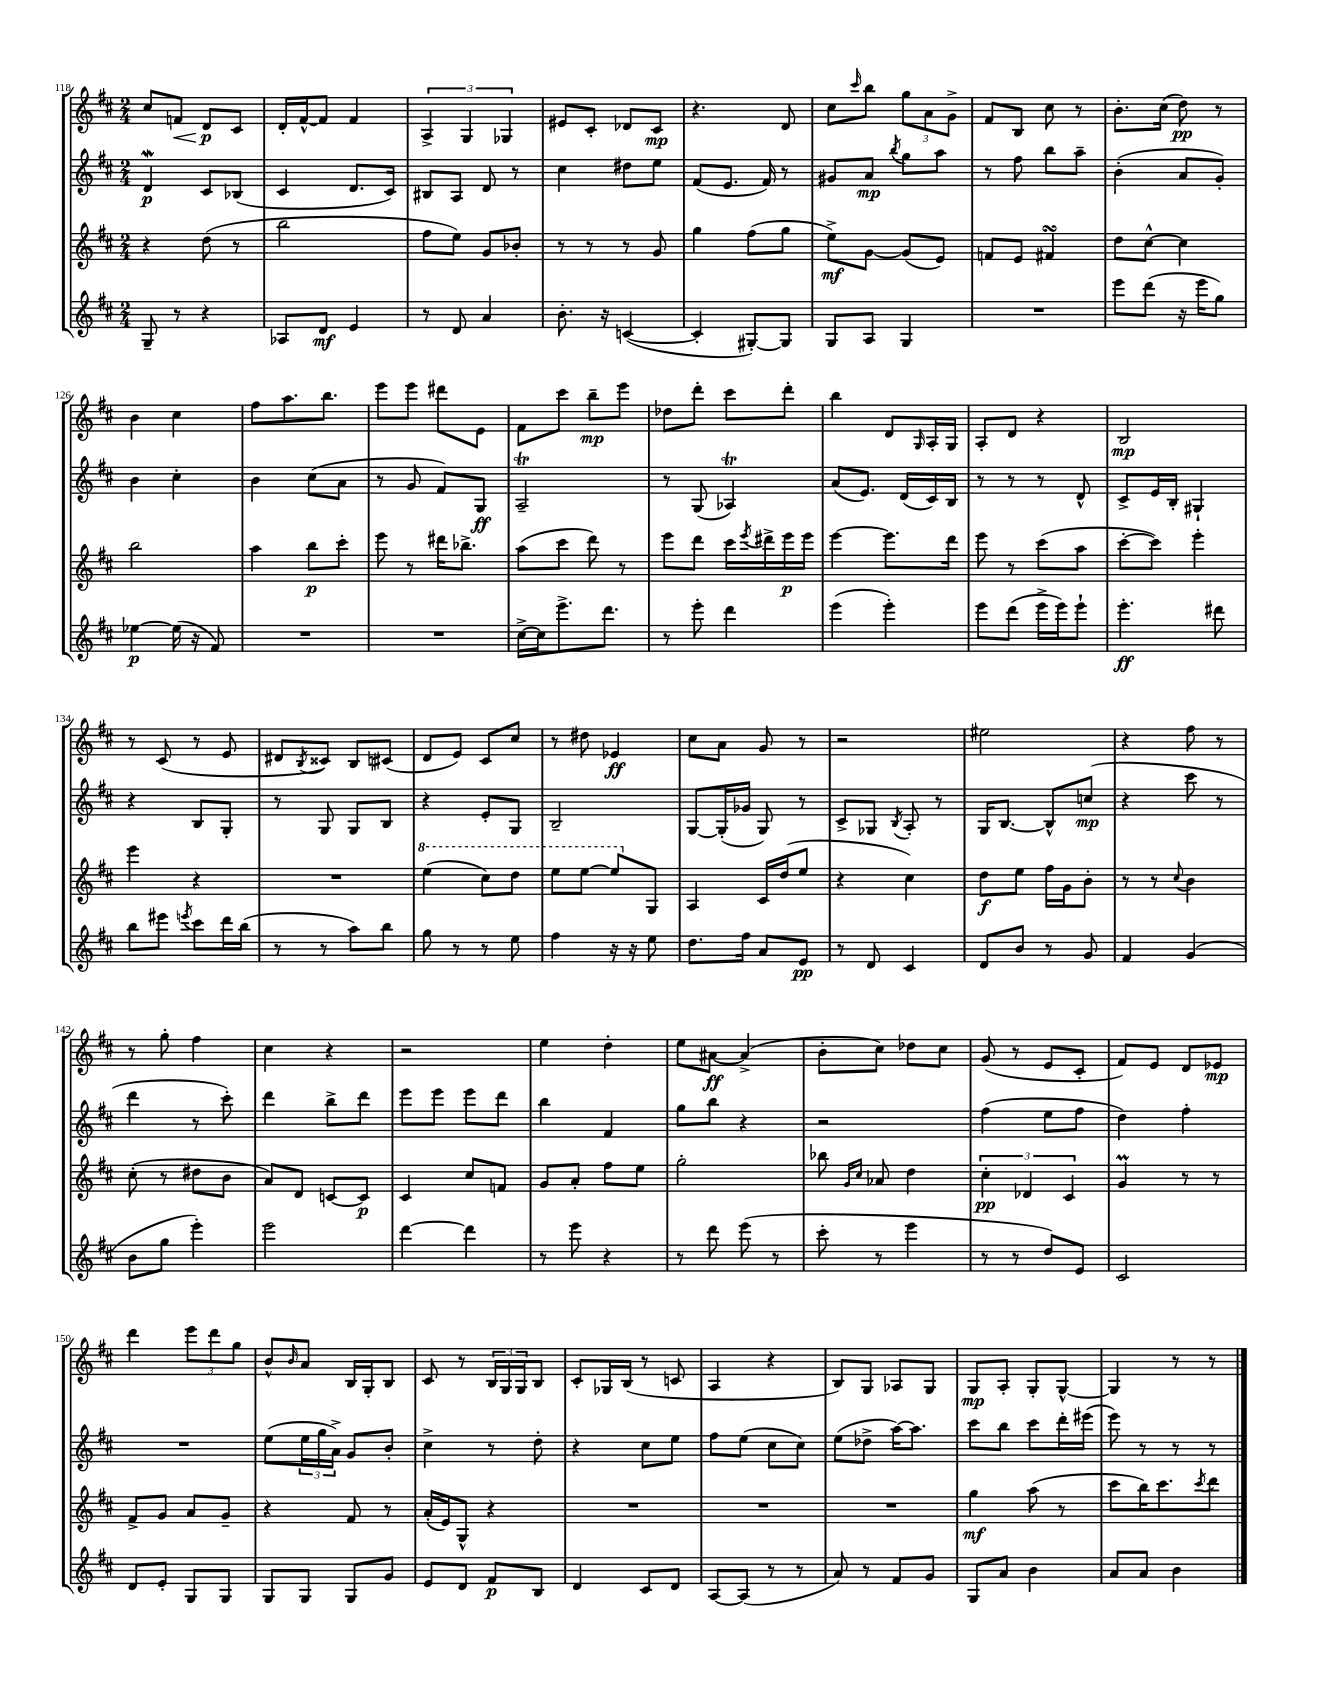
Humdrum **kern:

**kern	**kern	**kern	**kern
*staff4	*staff3	*staff2	*staff1
*clefG2	*clefG2	*clefG2	*clefG2
*k[f#c#]	*k[f#c#]	*k[f#c#]	*k[f#c#]
*M2/4	*M2/4	*M2/4	*M2/4
8G~	4r	4d	8cc#
8r	.	.	8f
4r	(8dd	8c#	8d
.	8r	(8B-	8c#
=	=	=	=
8A-	2bb	4c#	16d'
.	.	.	[16f#^^
8d	.	.	8f#]
4e	.	8.d	4f#
.	.	16c#)	.
=	=	=	=
8r	8ff#	8B#	6A^
8d	8ee)	8A	.
.	.	.	6G
4a	8g	8d	.
.	.	.	6G-
.	8b-'	8r	.
=	=	=	=
8.b'	8r	4cc#	8e#
.	8r	.	8c#'
16r	.	.	.
([4c	8r	8dd#	8d-
.	8g	8ee	8c#
=	=	=	=
4c']	4gg	(8f#	4.r
.	.	8.e	.
[8G#')	(8ff#	.	.
.	.	16f#)	.
8G#]	8gg	8r	8d
=	=	=	=
8G	8ee^)	8g#	8cc#
.	.	.	16qqccc#
8A	[8g	8a	8bb
.	.	8qbb	.
4G	(8g]	8gg	12gg
.	.	.	12a
.	8e)	8aa	.
.	.	.	12g^
=	=	=	=
2r	8f	8r	8f#
.	8e	8ff#	8B
.	4f#	8bb	8cc#
.	.	8aa~	8r
=	=	=	=
8eee	8dd	(4b'	8.b'
(8ddd	[8cc#^^	.	.
.	.	.	(16cc#
16r	4cc#]	8a	8dd)
16eee	.	.	.
8gg)	.	8g')	8r
=	=	=	=
[4ee-	2bb	4b	4b
(16ee-]	.	4cc#'	4cc#
16r	.	.	.
8f#)	.	.	.
=	=	=	=
2r	4aa	4b	8ff#
.	.	.	8.aa
.	8bb	(8cc#	.
.	.	.	8.bb
.	8ccc#'	8a	.
=	=	=	=
2r	8eee	8r	8eee
.	8r	8g	8eee
.	16ddd#	8f#)	8ddd#
.	8.bb-^	.	.
.	.	8G	8e
=	=	=	=
[16cc#^	(8aa	2A~	8f#
16cc#]	.	.	.
8.eee^	8ccc#	.	8ccc#
.	8ddd)	.	8bb~
8.ddd	.	.	.
.	8r	.	8eee
=	=	=	=
8r	8eee	8r	8dd-
8eee'	8ddd	(8G	8ddd'
4ddd	16ccc#	4A-)	8ccc#
.	8qeee	.	.
.	16ddd#^	.	.
.	16eee	.	8ddd'
.	16eee	.	.
=	=	=	=
(4eee	[4eee	(8a	4bb
.	.	8.e)	.
4eee')	8.eee]	.	8d
.	.	(16d	.
.	.	.	16qqG
.	.	16c#)	16A'
.	16ddd	16B	16G
=	=	=	=
8eee	8eee	8r	8A'
(8ddd	8r	8r	8d
16eee^	(8ccc#	8r	4r
16eee)	.	.	.
8eee`	8aa	8d^^	.
=	=	=	=
4.eee'	[8ccc#'	8c#^	2B
.	8ccc#])	16e	.
.	.	16B'	.
.	4eee'	4G#`	.
8ddd#	.	.	.
=	=	=	=
8bb	4eee	4r	8r
8eee#	.	.	(8c#
8qeee	.	.	.
8ccc#	4r	8B	8r
16ddd	.	8G'	8e
(16bb	.	.	.
=	=	=	=
8r	2r	8r	8d#
.	.	.	8qB
8r	.	8G	8c##)
8aa)	.	8G	8B
8bb	.	8B	(8c#
=	=	=	=
8gg	(4eee	4r	8d
8r	.	.	8e)
8r	8ccc#)	8e'	8c#
8ee	8ddd	8G	8cc#
=	=	=	=
4ff#	8eee	2B~	8r
.	[8eee	.	8dd#
16r	8eee]	.	4e-
16r	.	.	.
8ee	8G	.	.
=	=	=	=
8.dd	4A	[8G	8cc#
.	.	(16G']	8a
16ff#	.	16g-	.
8a	16c#	8G)	8g
.	(16dd	.	.
8e	8ee	8r	8r
=	=	=	=
8r	4r	8c#^	2r
8d	.	8G-	.
.	.	8qB	.
4c#	4cc#)	8A'	.
.	.	8r	.
=	=	=	=
8d	8dd	16G	2ee#
.	.	[8.B	.
8b	8ee	.	.
8r	16ff#	8B^^]	.
.	16g	.	.
8g	8b'	(8cc	.
=	=	=	=
4f#	8r	4r	4r
.	8r	.	.
.	8qqcc#	.	.
(4g	4b	8ccc#	8ff#
.	.	8r	8r
=	=	=	=
8b	(8cc#'	4ddd	8r
8gg	8r	.	8gg'
4eee')	8dd#	8r	4ff#
.	8b	8ccc#')	.
=	=	=	=
2eee	8a)	4ddd	4cc#
.	8d	.	.
.	[8c	8bb^	4r
.	8c]	8ddd	.
=	=	=	=
[4ddd	4c#	8eee	2r
.	.	8eee	.
4ddd]	8cc#	8eee	.
.	8f	8ddd	.
=	=	=	=
8r	8g	4bb	4ee
8eee	8a'	.	.
4r	8ff#	4f#	4dd'
.	8ee	.	.
=	=	=	=
8r	2gg'	8gg	8ee
8ddd	.	8bb	[8a#
(8eee	.	4r	(4a#^]
8r	.	.	.
=	=	=	=
8ccc#'	8bb-	2r	8b'
.	16qqg	.	.
.	16qqcc#	.	.
8r	8a-	.	8cc#)
4eee	4dd	.	8dd-
.	.	.	8cc#
=	=	=	=
8r	6cc#'	(4ff#	(8g
8r	.	.	8r
.	6d-	.	.
8dd)	.	8ee	8e
.	6c#	.	.
8e	.	8ff#	8c#'
=	=	=	=
2c#	4g	4dd)	8f#)
.	.	.	8e
.	8r	4ff#'	8d
.	8r	.	8e-
=	=	=	=
8d	8f#^	2r	4ddd
8e'	8g	.	.
8G	8a	.	12eee
.	.	.	12ddd
8G	8g~	.	.
.	.	.	12gg
=	=	=	=
8G	4r	(8ee	8b^^
.	.	.	16qqb
8G	.	24ee	8a
.	.	24gg	.
.	.	24a^)	.
8G	8f#	8g	16B
.	.	.	16G'
8g	8r	8b'	8B
=	=	=	=
8e	(16a'	4cc#^	8c#
.	16e)	.	.
8d	8G^^	.	8r
8f#	4r	8r	24B
.	.	.	24G
.	.	.	24G
8B	.	8dd'	8B
=	=	=	=
4d	2r	4r	8c#'
.	.	.	16G-
.	.	.	(16B
8c#	.	8cc#	8r
8d	.	8ee	8c
=	=	=	=
[8A	2r	8ff#	4A
(8A]	.	(8ee	.
8r	.	8cc#	4r
8r	.	8cc#)	.
=	=	=	=
8a)	2r	(8ee	8B)
8r	.	8dd-^	8G
8f#	.	[16aa)	8A-
.	.	8.aa]	.
8g	.	.	8G
=	=	=	=
8G	4gg	8ccc#	8G
8a	.	8bb	8A'
4b	(8aa	8ccc#	8G'
.	8r	16ddd'	[8G^^
.	.	(16eee#	.
=	=	=	=
8a	8ccc#	8eee)	4G]
8a	16bb)	8r	.
.	8.ccc#	.	.
4b	.	8r	8r
.	8qccc#	.	.
.	8ddd	8r	8r
==	==	==	==
*-	*-	*-	*-
